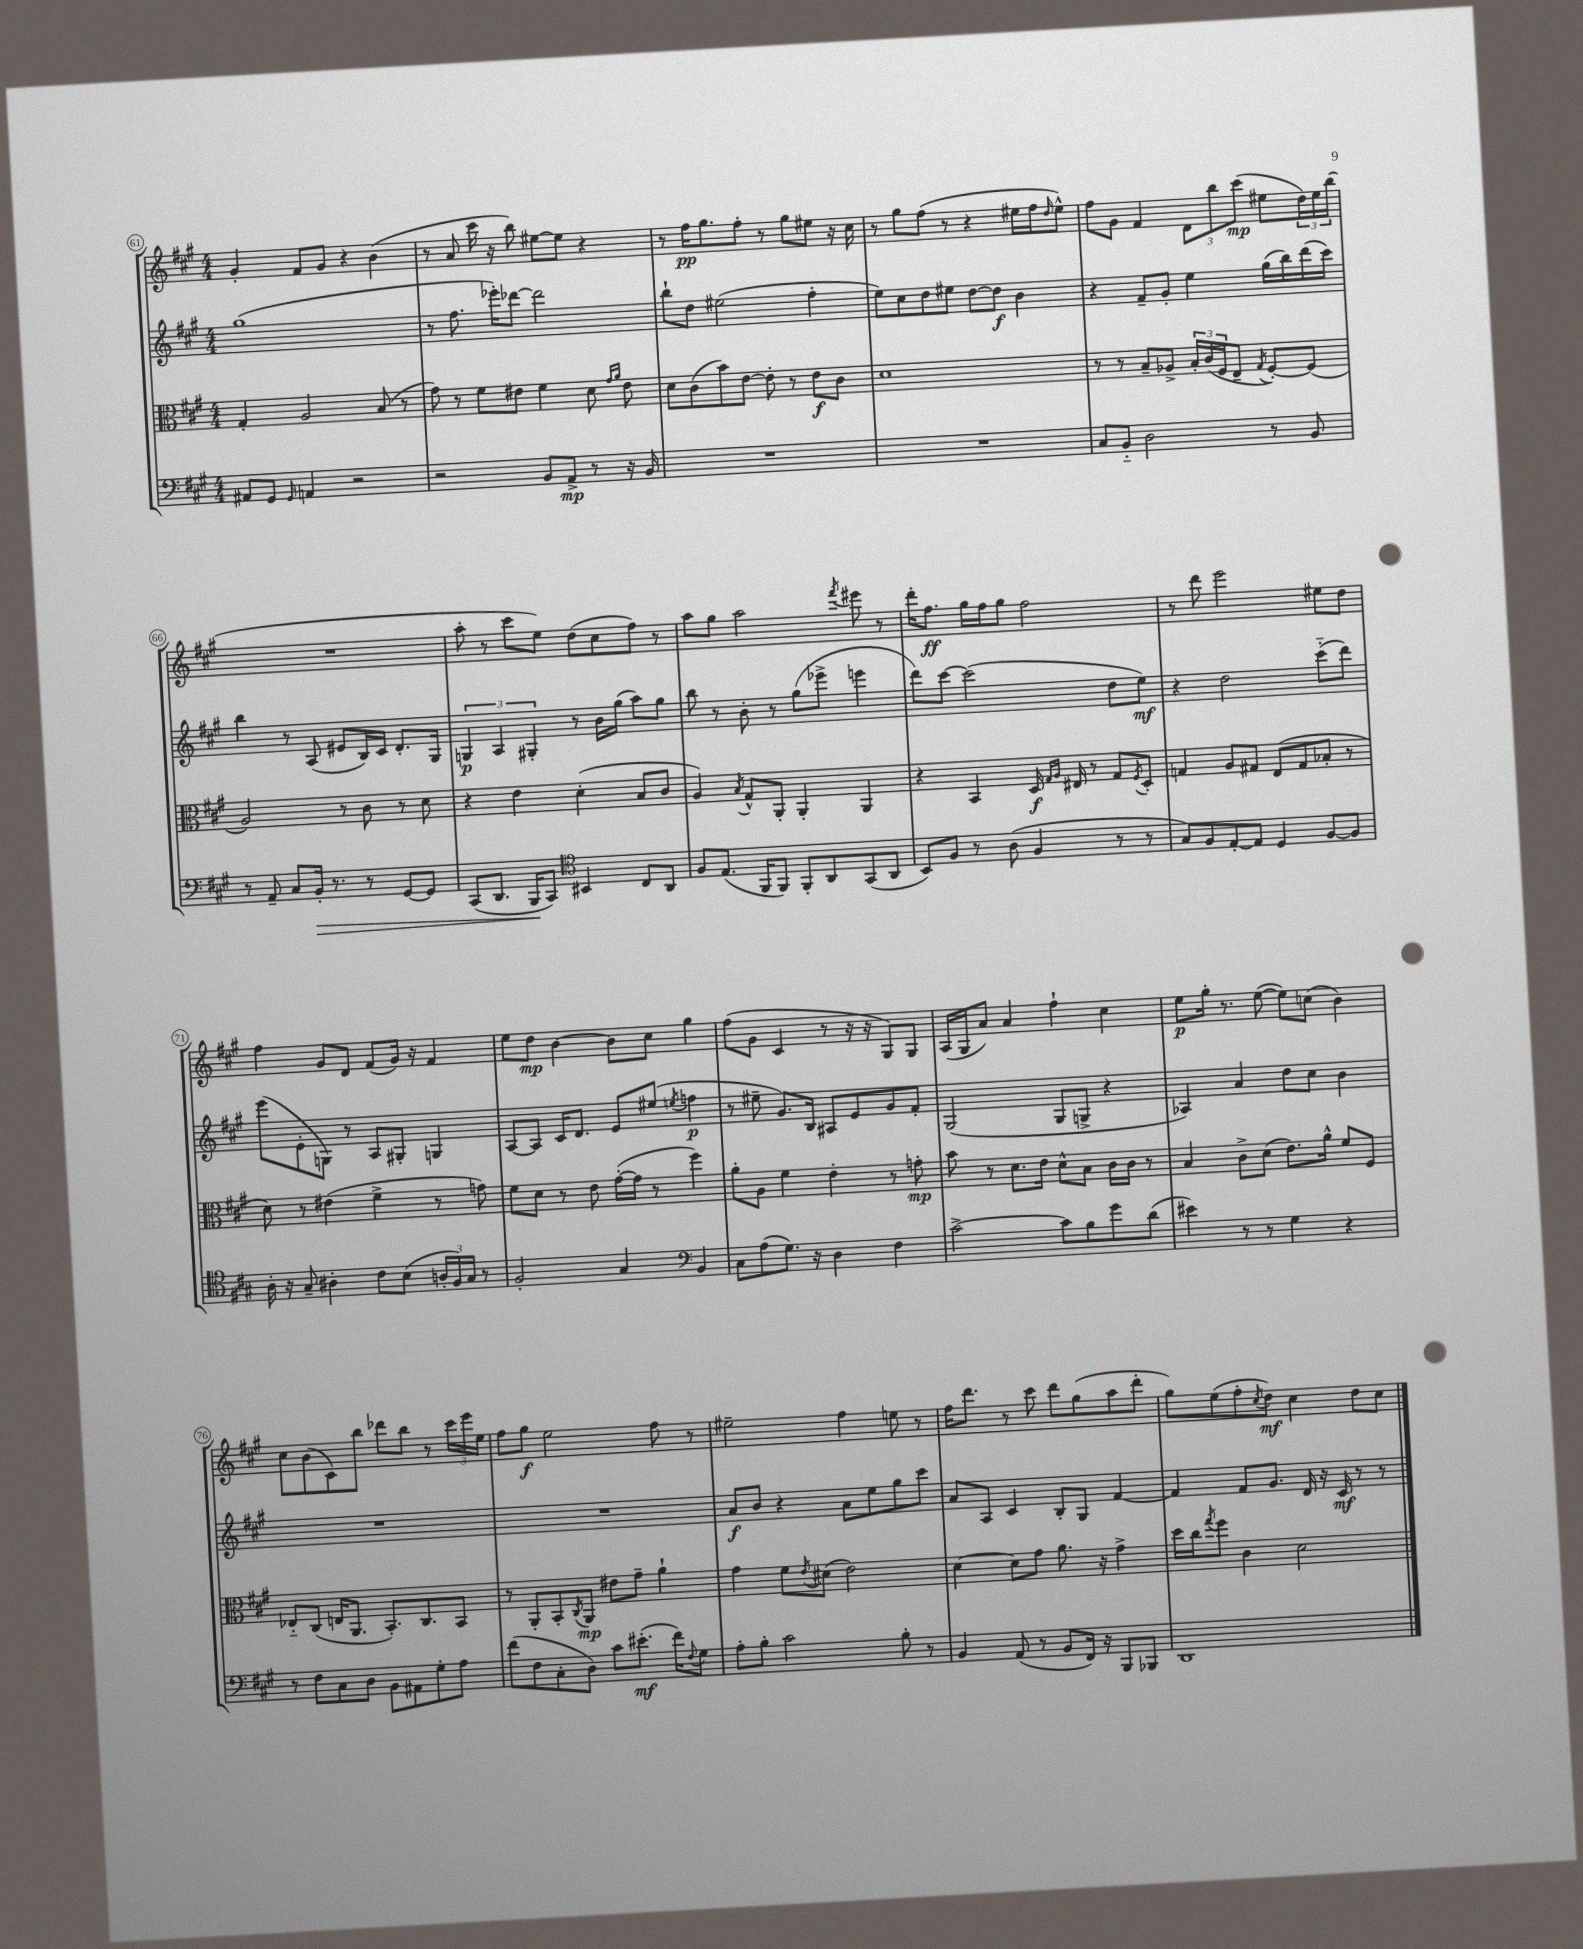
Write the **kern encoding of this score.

**kern	**kern	**kern	**kern
*staff4	*staff3	*staff2	*staff1
*clefF4	*clefC3	*clefG2	*clefG2
*k[f#c#g#]	*k[f#c#g#]	*k[f#c#g#]	*k[f#c#g#]
*M4/4	*M4/4	*M4/4	*M4/4
8AA#	4G#'	(1gg#	4g#'
8GG#	.	.	.
16qqGG#	.	.	.
4AA	2A	.	8f#
.	.	.	8g#
2r	.	.	4r
.	(8B	.	(4b
.	8r	.	.
=	=	=	=
2r	8g#)	8r	8r
.	8r	8.ff#	8a
.	8f#	.	16ccc#
.	.	16eee-')	16r
.	8e#	[8ddd-	8bb)
8BB	4f#	2ddd-]	[8ee#
8AA^	.	.	8ee#]
8r	8d	.	4r
.	16qqg#	.	.
.	16qqa	.	.
16r	8e#	.	.
16BB	.	.	.
=	=	=	=
1r	8d	8bb`	8r
.	(8c#	8dd	16ff#
.	.	.	8.gg#
.	8b)	(2ee#	.
.	[8e	.	8ff#'
.	8e']	.	8r
.	8r	.	8gg#
.	8e	4ff#'	8ee#
.	8c#	.	16r
.	.	.	16cc#
=	=	=	=
1r	1d	8ee)	8r
.	.	8cc#	8gg#
.	.	8dd	(8ff#
.	.	8ee#	8r
.	.	[8dd	4r
.	.	8dd]	.
.	.	4b	16ee#
.	.	.	16ff#
.	.	.	16qqdd
.	.	.	8ee#^^)
=	=	=	=
8C#	8r	4r	8ff#
8BB'~	8r	.	8g#
2D	8B~	8f#~	4f#
.	8A-^	8g#'	.
.	24B'	4ee	12d
.	(24c#	.	.
.	24F#	.	12bb
.	8E~	.	.
.	.	.	(12ccc#
.	8qG#	.	.
8r	[8F#')	(16gg#	8ee#
.	.	16bb)	.
8BB	(8F#]	(16ddd	24dd)
.	.	.	24ee#
.	.	16ccc#)	.
.	.	.	(24bb
=	=	=	=
8r	2A)	4bb	1r
8AA~	.	.	.
8C#	.	8r	.
16BB'	.	(8A	.
8.r	.	.	.
.	8r	8e#	.
8r	8c#	16B)	.
.	.	16c#	.
[8GG#	8r	8.d'	.
8GG#]	8d	.	.
.	.	16G#	.
=	=	=	=
(8CC#	4r	6G	8aa'
8.DD	.	.	8r
.	.	6A	.
.	4e	.	8ccc#
16BBB	.	.	.
.	.	6G#'	.
8CC#)	.	.	8ee)
*clefC4	*	*	*
4BB#	(4d'	8r	(8dd
.	.	16b	8cc#
.	.	(16gg#	.
8C#	8B	8aa)	8ff#)
8AA	8c#	8gg#	8r
=	=	=	=
8F#	4A)	8bb	8aa
(8.E	.	8r	8gg#
.	8qB	.	.
.	8G#^^	8b'	2aa
16FF#	.	.	.
8FF#)	8AA'	8r	.
8FF#'	4AA'	(8gg#	.
8AA	.	8eee-^	.
.	.	.	8qfff#
(8GG#	4AA	4eee	8eee#
8AA	.	.	8r
=	=	=	=
8BB)	4r	8ddd)	16ddd'
.	.	.	8.ff#
8F#	.	[8ccc#	.
8r	4BB	(2ccc#]	16gg#
.	.	.	16ff#
(8A	.	.	8gg#
4F#	16D	.	2ff#
.	16qqG#	.	.
.	16qqA	.	.
.	16E#	.	.
.	8r	.	.
8r	8G#	8dd	.
.	8qF#	.	.
8r	8D'	8ee)	.
=	=	=	=
8G#)	4G	4r	8r
8F#	.	.	8ddd
[8E'	8A	2dd	2eee
8E]	8G#	.	.
4D	(8E	.	.
.	8G#	.	.
[8F#	8B-'	(8ccc#'~	8ee#
8F#]	8r	8ddd)	8dd
=	=	=	=
16A'	8d)	(8eee	4ff#
16r	.	.	.
8G#~	8r	8e'	.
4A#'	(4e#	8G)	8g#
.	.	8r	8d
8c#	4f#^	8A	(8f#
(8B	.	8G#'	16g#)
.	.	.	16r
24A'	8r	4G	4f#
24F#)	.	.	.
24G#	.	.	.
8r	8g)	.	.
=	=	=	=
2F#'	8f#	[8A	8ee
.	8d	8A]	8dd
.	8r	16c#	[4b
.	.	8.d	.
.	8e	.	.
4G#	([16g#'	8e	8b]
.	16g#]	.	.
.	8r	(8ee#	8cc#
*clefF4	*	*	*
.	.	8qee	.
4BB	4ff#)	4ff	4gg#
=	=	=	=
8C#	8a'	8r	(8ff#
(8A	8A	8ee#~	8g#
8.G#)	4f#	8.g#)	4c#
16r	.	16B	.
4D	4e'	8A#	8r
.	.	8e	16r
.	.	.	16r
4F#	8r	8g#	8G#)
.	8g'	8f#'	8G#
=	=	=	=
[2c#^	8b	(2G#	(16A
.	.	.	16G#
.	8r	.	8a)
.	8.d	.	4a
.	16e	.	.
8c#]	8d^^	8G#	4ff#`
8B	8B	8G^	.
8g#	16c#	4r	4cc#
.	16c#	.	.
(8d	8r	.	.
=	=	=	=
4e#)	4B	4A-)	8ee
.	.	.	16gg#'
.	.	.	8.r
8r	8c#^	4a	.
8r	(8d	.	([8ee
4G#	8.e)	8dd	8ee])
.	.	8cc#	(8cc
.	16a^^	.	.
4r	8f#	4b	4b)
.	8F#	.	.
=	=	=	=
8r	8E-'~	1r	8cc#
8F#	(8C#	.	(8b
8C#	16E	.	8c#)
.	8.AA	.	.
8D	.	.	8bb
8BB	8.BB')	.	8ddd-
8AA#	.	.	8bb
.	8.C#	.	.
8G#'	.	.	8r
8A	8BB	.	24ccc#
.	.	.	24eee
.	.	.	24ee
=	=	=	=
(8f#	8r	1r	8ff#
8F#	8AA'	.	8gg#
8C#'	8BB'	.	2ee
.	8qC#	.	.
8D)	8AA	.	.
8c#	8e#	.	.
(8.e#'	8g#~	.	.
.	4a`	.	8ff#
16f#)	.	.	.
8qqF#	.	.	.
8G#	.	.	8r
=	=	=	=
8A'	4g#	8a	2ee#~
8B'	.	8b	.
2c#	8f#	4r	.
.	8qe	.	.
.	(8d#	.	.
.	2e)	8a	4ff#
.	.	8ee	.
8B'	.	8gg#	8ee
8r	.	8ccc#	8r
=	=	=	=
4BB	[4d	8a	16ff#
.	.	.	8.ddd
.	.	8A	.
(8AA	8d]	4c#	8r
8r	8g#	.	8ccc#
8BB	8.a	8B'	8ddd
16FF#)	.	8G#	(8gg#
16r	16r	.	.
8BBB	4g#^	[4f#	8aa
8BBB-	.	.	8ddd'
=	=	=	=
1DD	16dd	4f#]	8gg#)
.	16cc#	.	.
.	8qgg#	.	.
.	8ff#	.	(8ee
.	4c#	8f#	8ff#'
.	.	.	8qcc#
.	.	8.g#	8dd)
.	2d	.	4cc#
.	.	16d	.
.	.	16r	.
.	.	16c#	.
.	.	8r	8dd
.	.	8r	8cc#
==	==	==	==
*-	*-	*-	*-
